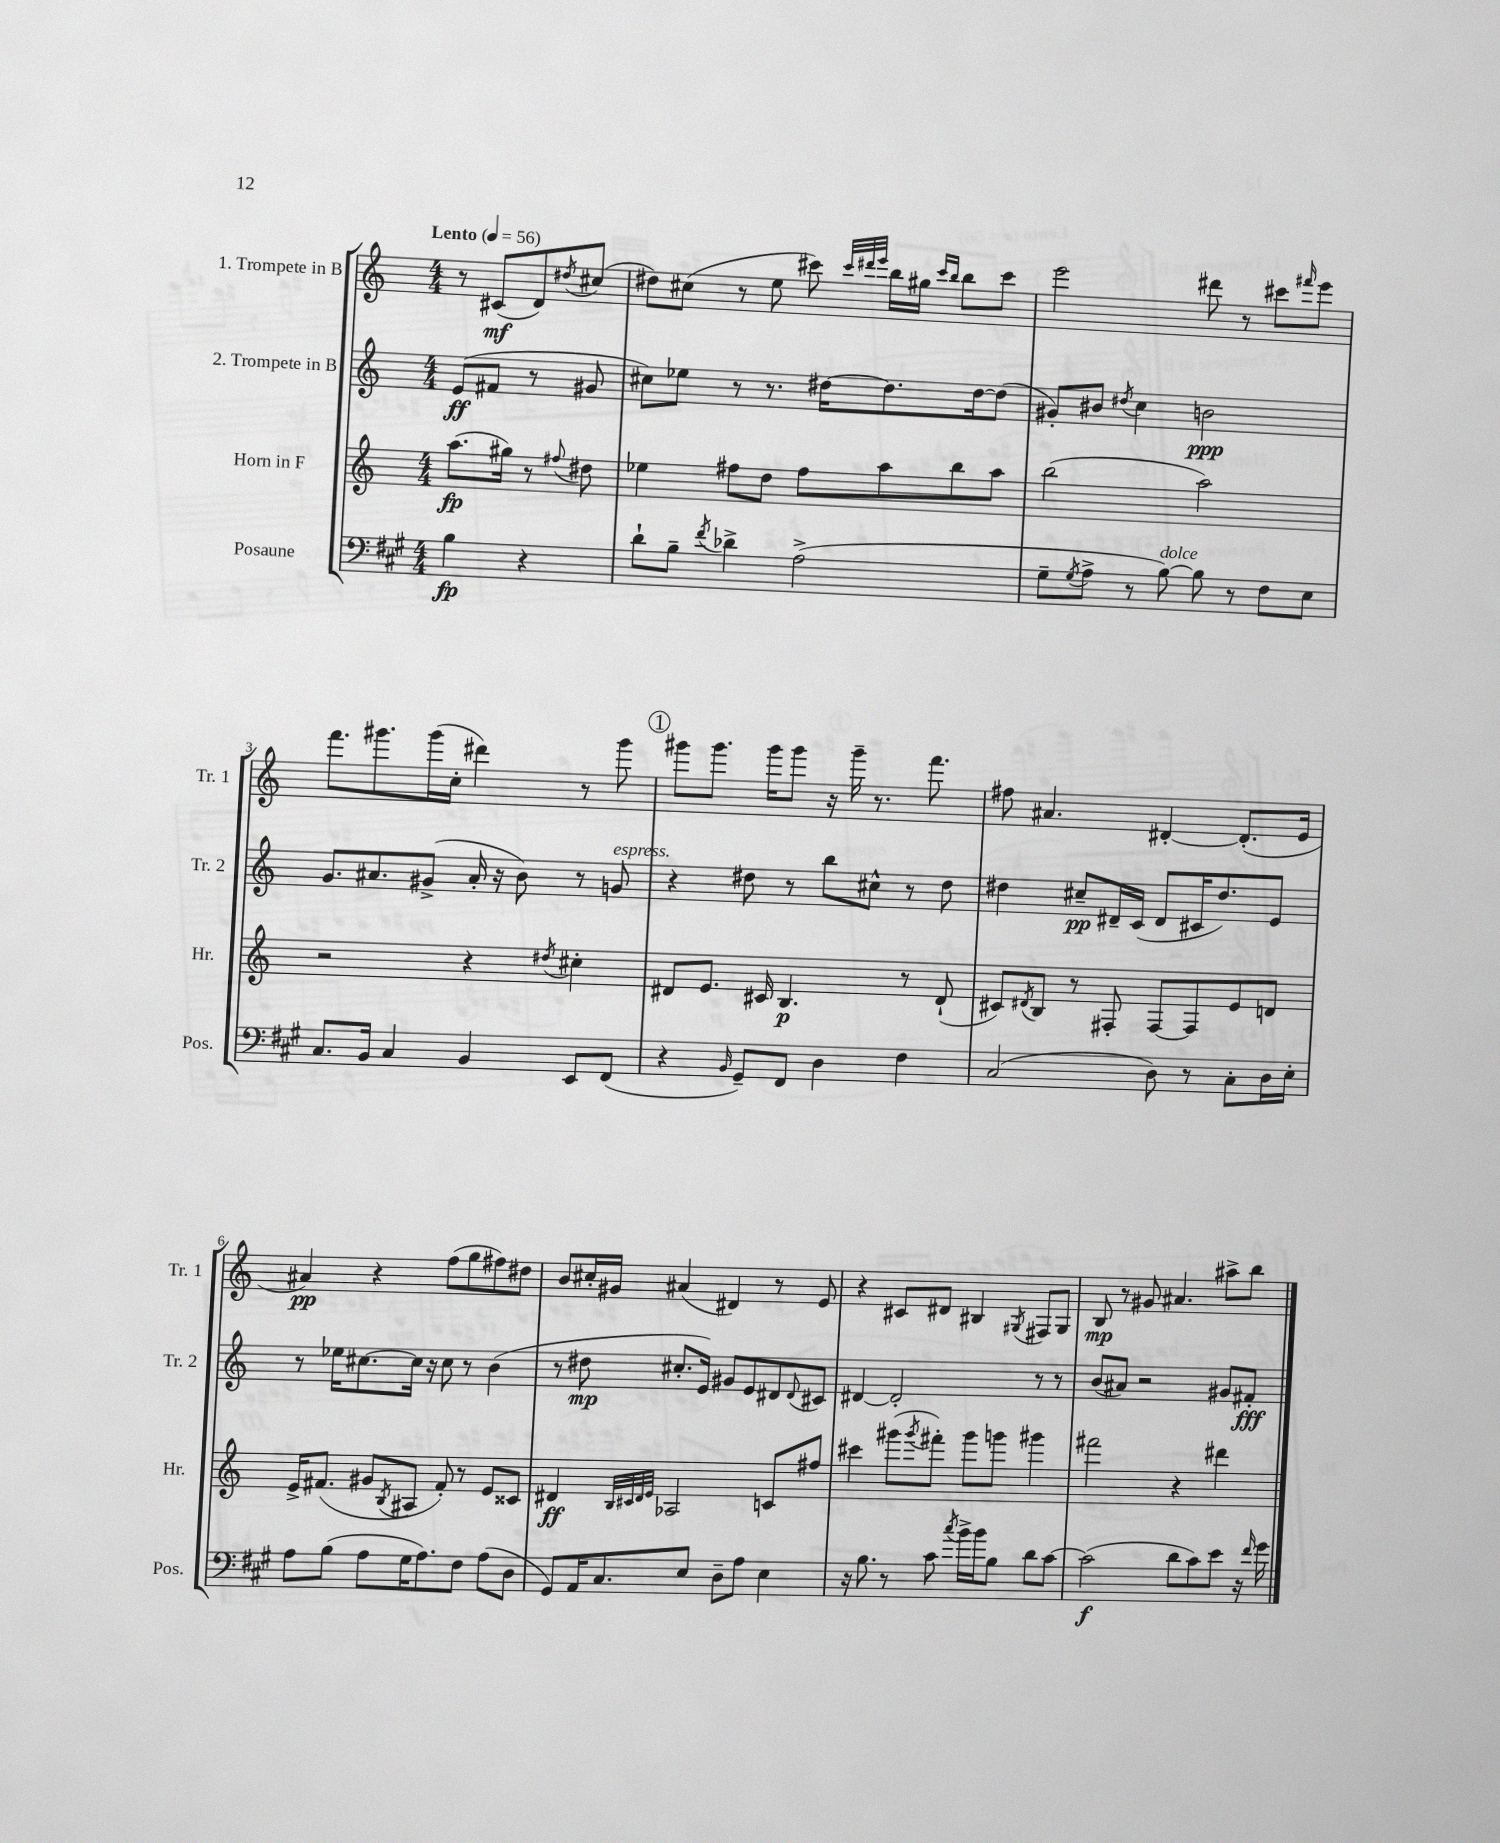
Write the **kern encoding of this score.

**kern	**kern	**kern	**kern
*staff4	*staff3	*staff2	*staff1
*clefF4	*clefG2	*clefG2	*clefG2
*k[f#c#g#]	*k[]	*k[]	*k[]
*M4/4	*M4/4	*M4/4	*M4/4
*MM56	*MM56	*MM56	*MM56
4B	(8.aa	(8e	8r
.	.	8f#	(8c#
.	16gg#)	.	.
4r	8r	8r	8d)
.	8qqff#	.	8qdd#
.	8dd#	8g#	(8cc#
=	=	=	=
8d`	4ee-	8cc#)	8dd#)
8B~	.	8ee-	(8cc#
8qf#	.	.	.
4d-^	8ff#	8r	8r
.	8dd	8.r	8ee
(2A^	8ff#	.	8ccc#)
.	.	[16dd#	.
.	.	.	32qqccc#
.	.	.	32qqddd#
.	.	.	32qqeee
.	8aa	8.dd#]	16bb
.	.	.	16gg#
.	.	.	16qqccc#
.	.	.	16qqbb
.	8bb	.	8bb
.	.	[16dd#	.
.	8aa	(8dd#]	8ccc#
=	=	=	=
8G#~	(2bb	8g#')	2eee
8qG#	.	.	.
8A^	.	8b#	.
.	.	8qdd#	.
8r	.	4cc	.
[8B)	.	.	.
8B]	2aa)	2b	8ddd#
8r	.	.	8r
8F#	.	.	8ccc#
.	.	.	16qqfff#
8E	.	.	8eee
=	=	=	=
8.C#	2r	8.g	8.fff
16BB	.	8.a#	8.ggg#
4C#	.	.	.
.	.	(8g#^	(16ggg#
.	.	.	16cc'
4BB	4r	16a#'	4ddd#)
.	.	16r	.
.	.	8b)	.
.	8qdd#	.	.
8EE	4cc#'	8r	8r
(8FF#	.	8g	8ggg#
=	=	=	=
4r	8d#	4r	8ggg#
.	8.e	.	8.ggg#
16qqBB	.	.	.
8GG#~)	.	8dd#	.
.	16c#	.	16ggg#
8FF#	4.B	8r	8ggg#
4D	.	8bb	16r
.	.	.	16ggg#~
.	.	8cc#^^	8.r
4F#	8r	8r	.
.	.	.	8.fff
.	(8d#`	8dd#	.
=	=	=	=
(2C#	8c#)	4dd#	8ff#
.	8qd#	.	.
.	8B	.	4.a#
.	8r	8cc#~	.
.	8F#'	16d#~	.
.	.	(16c	.
8D)	[8F#	8d#	[4d#'
8r	8F#]	16c#	.
.	.	8.dd#)	.
8C#'	8e	.	(8.d#']
16D	8d	8e	.
16E'	.	.	16e
=	=	=	=
8A	16e^	8r	4a#)
.	(8.f#	.	.
(8B	.	16ee-	.
.	.	[8.cc#	.
8A	8g#	.	4r
.	8qB	.	.
16G#	8A#	16cc#]	.
8.A)	.	16r	.
.	8f#')	8cc#	(8ff
8F#	8r	8r	8gg
(8A	8e	(4b	8ff#)
8D	8c##	.	8dd#
=	=	=	=
8GG#)	4d#	8r	8b
16AA	.	8dd#	16cc#'
8.C#	.	.	16g#
.	32qqB	.	.
.	32qqc#	.	.
.	32qqd#	.	.
.	32qqe	.	.
.	2A-	8.cc#'	(4a#
8E	.	.	.
.	.	16e)	.
8D~	.	8g#	4d#)
8A	.	8e	.
4E	8c	8d#	8r
.	.	8qqd#	.
.	8ff#	8c#	8e
=	=	=	=
16r	4ccc#	[4d#	4r
8.B	.	.	.
8r	(8ggg#	2d#']	8c#
.	8qggg#	.	.
8c#	8fff#')	.	8d#
8qcc#	.	.	.
16b^	8ggg#	.	4B#
16b	.	.	.
8B	8ggg	.	.
.	.	.	8qG#
8d	4ggg#	8r	8F#
[8c#	.	8r	8G#
=	=	=	=
(2c#]	2fff#	(8b	8B
.	.	8a#)	8r
.	.	2r	8g#
.	.	.	4.a#
8d	4r	.	.
8c#)	.	.	.
8e	4ddd#	8g#	8aa#^
16r	.	8f#'	8bb
16qqf#	.	.	.
16g#	.	.	.
==	==	==	==
*-	*-	*-	*-
